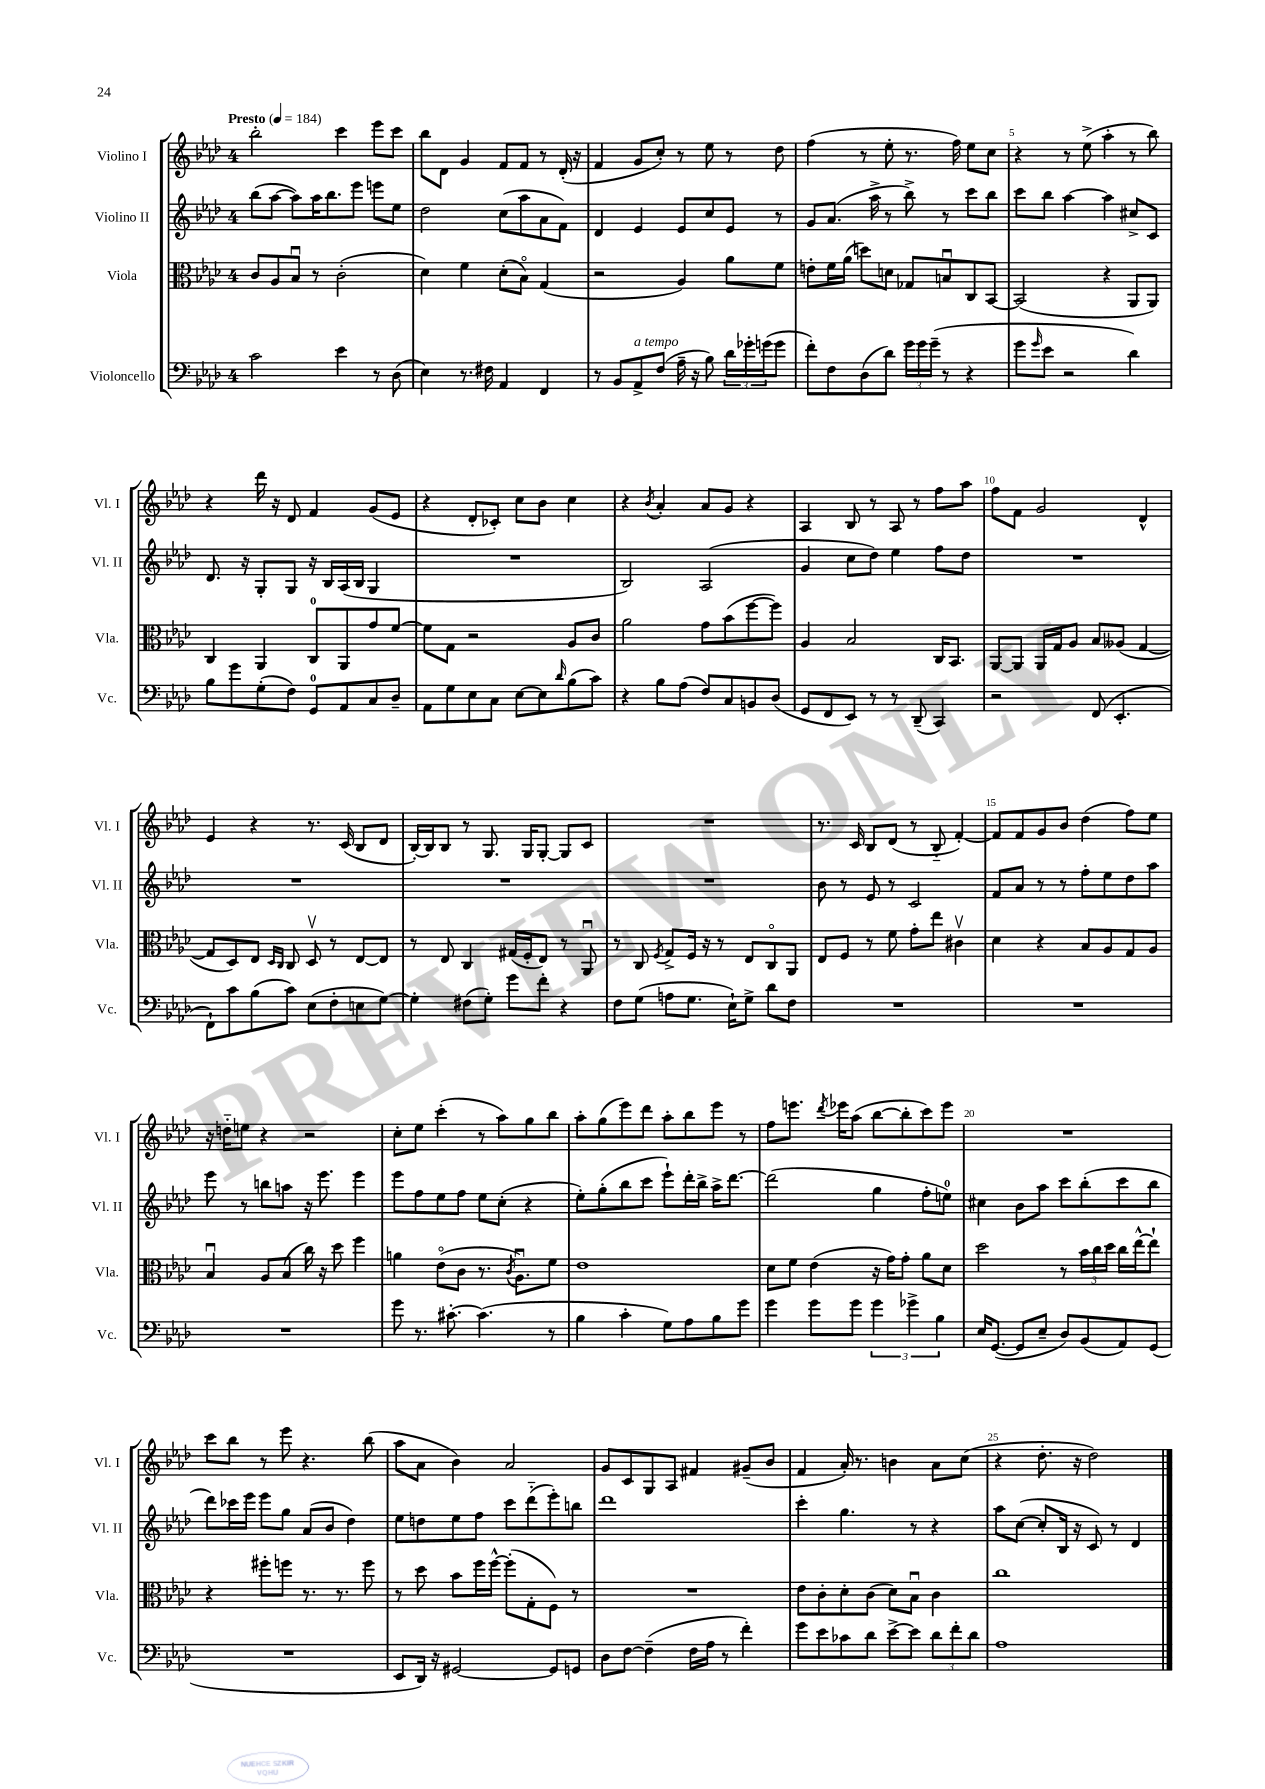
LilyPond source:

<<
\new StaffGroup <<
\new Staff = "s0" \with { instrumentName = "Violino I" shortInstrumentName = "Vl. I" } {
    \clef treble \key aes \major \once \override Staff.TimeSignature.style = #'single-digit \time 4/4 \tempo "Presto" 4 = 184
    bes''2-. c'''4 ees'''8 c'''8 |
    bes''8 des'8 g'4 f'8 f'8 r8 des'16-.( r16 |
    f'4 g'8 c''8-.) r8 ees''8 r8 des''8 |
    f''4( r8 ees''8-. r8. f''16) ees''8 c''8 |
    r4 r8 ees''8->( aes''4-. r8 bes''8) |
    r4 des'''16 r16 des'8 f'4 g'8( ees'8 |
    r4 des'8-. ces'8-.) c''8 bes'8 c''4 |
    r4 \acciaccatura { bes'8 } aes'4-. aes'8 g'8 r4 |
    aes4 bes8 r8 aes8 r8 f''8 aes''8 |
    f''8 f'8 g'2 des'4-^ |
    ees'4 r4 r8. c'16( bes8 des'8 |
    bes16~-.) bes16 bes8 r8 g8. g16 g8~-. g8 c'8 |
    R1 |
    r8. c'16 bes8 des'8( r8 bes8-_ f'4~-.) |
    f'8 f'8 g'8 bes'8 des''4( f''8) ees''8 |
    r16 d''16-_ e''8 r4 r2 |
    c''8-. ees''8 c'''4-.( r8 aes''8) g''8 bes''8 |
    aes''8-. g''8( ees'''8) des'''8 aes''8-. bes''8 ees'''8 r8 |
    f''8 e'''8. \acciaccatura { des'''8 } ees'''16 aes''8( bes''8~ bes''8-. c'''8) ees'''8 |
    R1 |
    c'''8 bes''8 r8 ees'''8 r4. bes''8( |
    aes''8 aes'8 bes'4) aes'2 |
    g'8 c'8 g8 aes8 fis'4 gis'8--( bes'8 |
    f'4 aes'16-.) r8. b'4 aes'8 c''8( |
    r4 des''8.-. r16 des''2) \bar "|." |
}
\new Staff = "s1" \with { instrumentName = "Violino II" shortInstrumentName = "Vl. II" } {
    \clef treble \key aes \major \once \override Staff.TimeSignature.style = #'single-digit \time 4/4
    bes''8( aes''8~ aes''8) aes''16 bes''8. ees'''8 e'''8 ees''8 |
    des''2 c''8( aes''8 aes'8 f'8) |
    des'4 ees'4 ees'8 c''8 ees'8 r8 |
    g'8 aes'8.( aes''16-> r8 bes''8->) r8 c'''8 bes''8 |
    c'''8 bes''8 aes''4~ aes''4 cis''8-> c'8 |
    des'8. r16 g8-. g8 r16 bes16 aes16( bes16 g4 |
    R1 |
    bes2) aes2( |
    g'4 c''8 des''8) ees''4 f''8 des''8 |
    R1 |
    R1 |
    R1 |
    R1 |
    bes'8 r8 ees'8 r8 c'2 |
    f'8 aes'8 r8 r8 f''8-. ees''8 des''8 aes''8 |
    ees'''8 r8 b''8 a''8 r16 ees'''8. ees'''4 |
    ees'''8 f''8 ees''8 f''8 ees''8 c''8-.( r4 |
    ees''8-.) g''8-.( bes''8 c'''8 ees'''8-!) des'''16-. bes''16-> aes''16-> des'''8.~ |
    des'''2( g''4 f''8-. e''8-0) |
    cis''4 bes'8 aes''8 c'''8 bes''8-.( c'''8 bes''8 |
    des'''8) ces'''16 ees'''16 ees'''8 g''8 aes'8( bes'8 des''4) |
    ees''8 d''8 ees''8 f''8 c'''8 des'''8-_( ees'''8-.) b''8 |
    des'''1 |
    c'''4-. g''4. r8 r4 |
    aes''8 c''8~( c''8-. bes16 r16 c'8) r8 des'4 \bar "|." |
}
\new Staff = "s2" \with { instrumentName = "Viola" shortInstrumentName = "Vla." } {
    \clef alto \key aes \major \once \override Staff.TimeSignature.style = #'single-digit \time 4/4
    c'8 aes8 bes8\downbow r8 c'2-.( |
    des'4) f'4 des'8-.( bes8\flageolet) g4( |
    r2 aes4) aes'8 f'8 |
    e'8-. f'16 aes'16( d''8) d'8 ges8 b8\downbow c8 bes,8~ |
    bes,2( r4 aes,8 aes,8) |
    c4 aes,4 c8-0 aes,8 g'8 f'8~ |
    f'8 g8 r2 aes8 c'8 |
    aes'2 g'8 bes'8( f''8~ f''8) |
    aes4 bes2 c16 bes,8. |
    aes,8~ aes,8 aes,16 g16 aes8 bes8 aeses8( g4~ |
    g8 des8) ees8 \grace { des16 c16 } c8 des8\upbow r8 ees8~ ees8 |
    r8 ees8 c4 gis16( f16-. ees8) r8 aes,8\downbow |
    r8 c8 \acciaccatura { f8 } g8-> f16 r16 r8 ees8 c8\flageolet aes,8 |
    ees8 f8 r8 f'8 g'8-. ees''8 cis'4\upbow |
    des'4 r4 bes8 aes8 g8 aes8 |
    bes4\downbow aes8 bes8( c''16) r16 des''8 f''4 |
    a'4 ees'8\flageolet( c'8 r8. \acciaccatura { c'8 } aes8.\downbow) f'8 |
    ees'1 |
    des'8 f'8 ees'4( r16 g'16) g'8-. aes'8 des'8 |
    des''2 r8 \tuplet 3/2 { bes'16 c''16 des''16 } c''16 ees''16~-^ ees''8-! |
    r4 fis''8-. f''8 r8. r8. f''8 |
    r8 des''8 bes'8 f''16 f''16~-^ f''8-.( g8-. f8) r8 |
    R1 |
    ees'8 c'8-. des'8-. c'8( des'8) bes8\downbow c'4 |
    c''1 \bar "|." |
}
\new Staff = "s3" \with { instrumentName = "Violoncello" shortInstrumentName = "Vc." } {
    \clef bass \key aes \major \once \override Staff.TimeSignature.style = #'single-digit \time 4/4
    c'2 ees'4 r8 des8( |
    ees4) r8. fis16 aes,4 f,4 |
    r8 bes,8 aes,8->^\markup { \italic "a tempo" } f8( aes16-- r16 bes8) \tuplet 3/2 { des'16 ges'16-. g'16( } g'8 |
    f'8-.) f8 des8( des'8) \tuplet 3/2 { g'16 g'16 g'16--( } r8 r4 |
    g'8 \grace { g'16 } ees'8 r2 des'4) |
    bes8 g'8 g8-.( f8) g,8-0 aes,8 c8 des8-- |
    aes,8 g8 ees8 c8 ees8~ ees8 \grace { des'16 } bes8( c'8) |
    r4 bes8 aes8( f8) c8 b,8 des8( |
    g,8 f,8 ees,8) r8 r8 des,8--( c,4) |
    r2 f,8( ees,4.-. |
    f,8-!) c'8 bes8( c'8) ees8( f8-. e8 g8~) |
    g4-. fis8( g8-.) g'8 f'8-. r4 |
    f8 g8( a8 g8. ees16-!) g8-> des'8 f8 |
    R1 |
    R1 |
    R1 |
    g'8 r8. cis'8.~-. cis'4.( r8 |
    bes4 c'4-. g8) aes8 bes8 g'8 |
    g'4 g'8 g'8 \tuplet 3/2 { g'4 ges'4-> bes4 } |
    ees16 g,8.~( g,8 ees8-- des8) bes,8( aes,8) g,8( |
    R1 |
    ees,8 des,16) r16 gis,2~ gis,8 g,8 |
    des8 f8~ f4--( f16 aes16 r8 f'4-.) |
    g'8 ees'8 ces'8 des'8 ees'8~-> ees'8 \tuplet 3/2 { des'8 f'8-. des'8 } |
    aes1 \bar "|." |
}
>>
>>
\layout { \context { \Score \override BarNumber.break-visibility = ##(#f #t #t) barNumberVisibility = #(every-nth-bar-number-visible 5) } }
